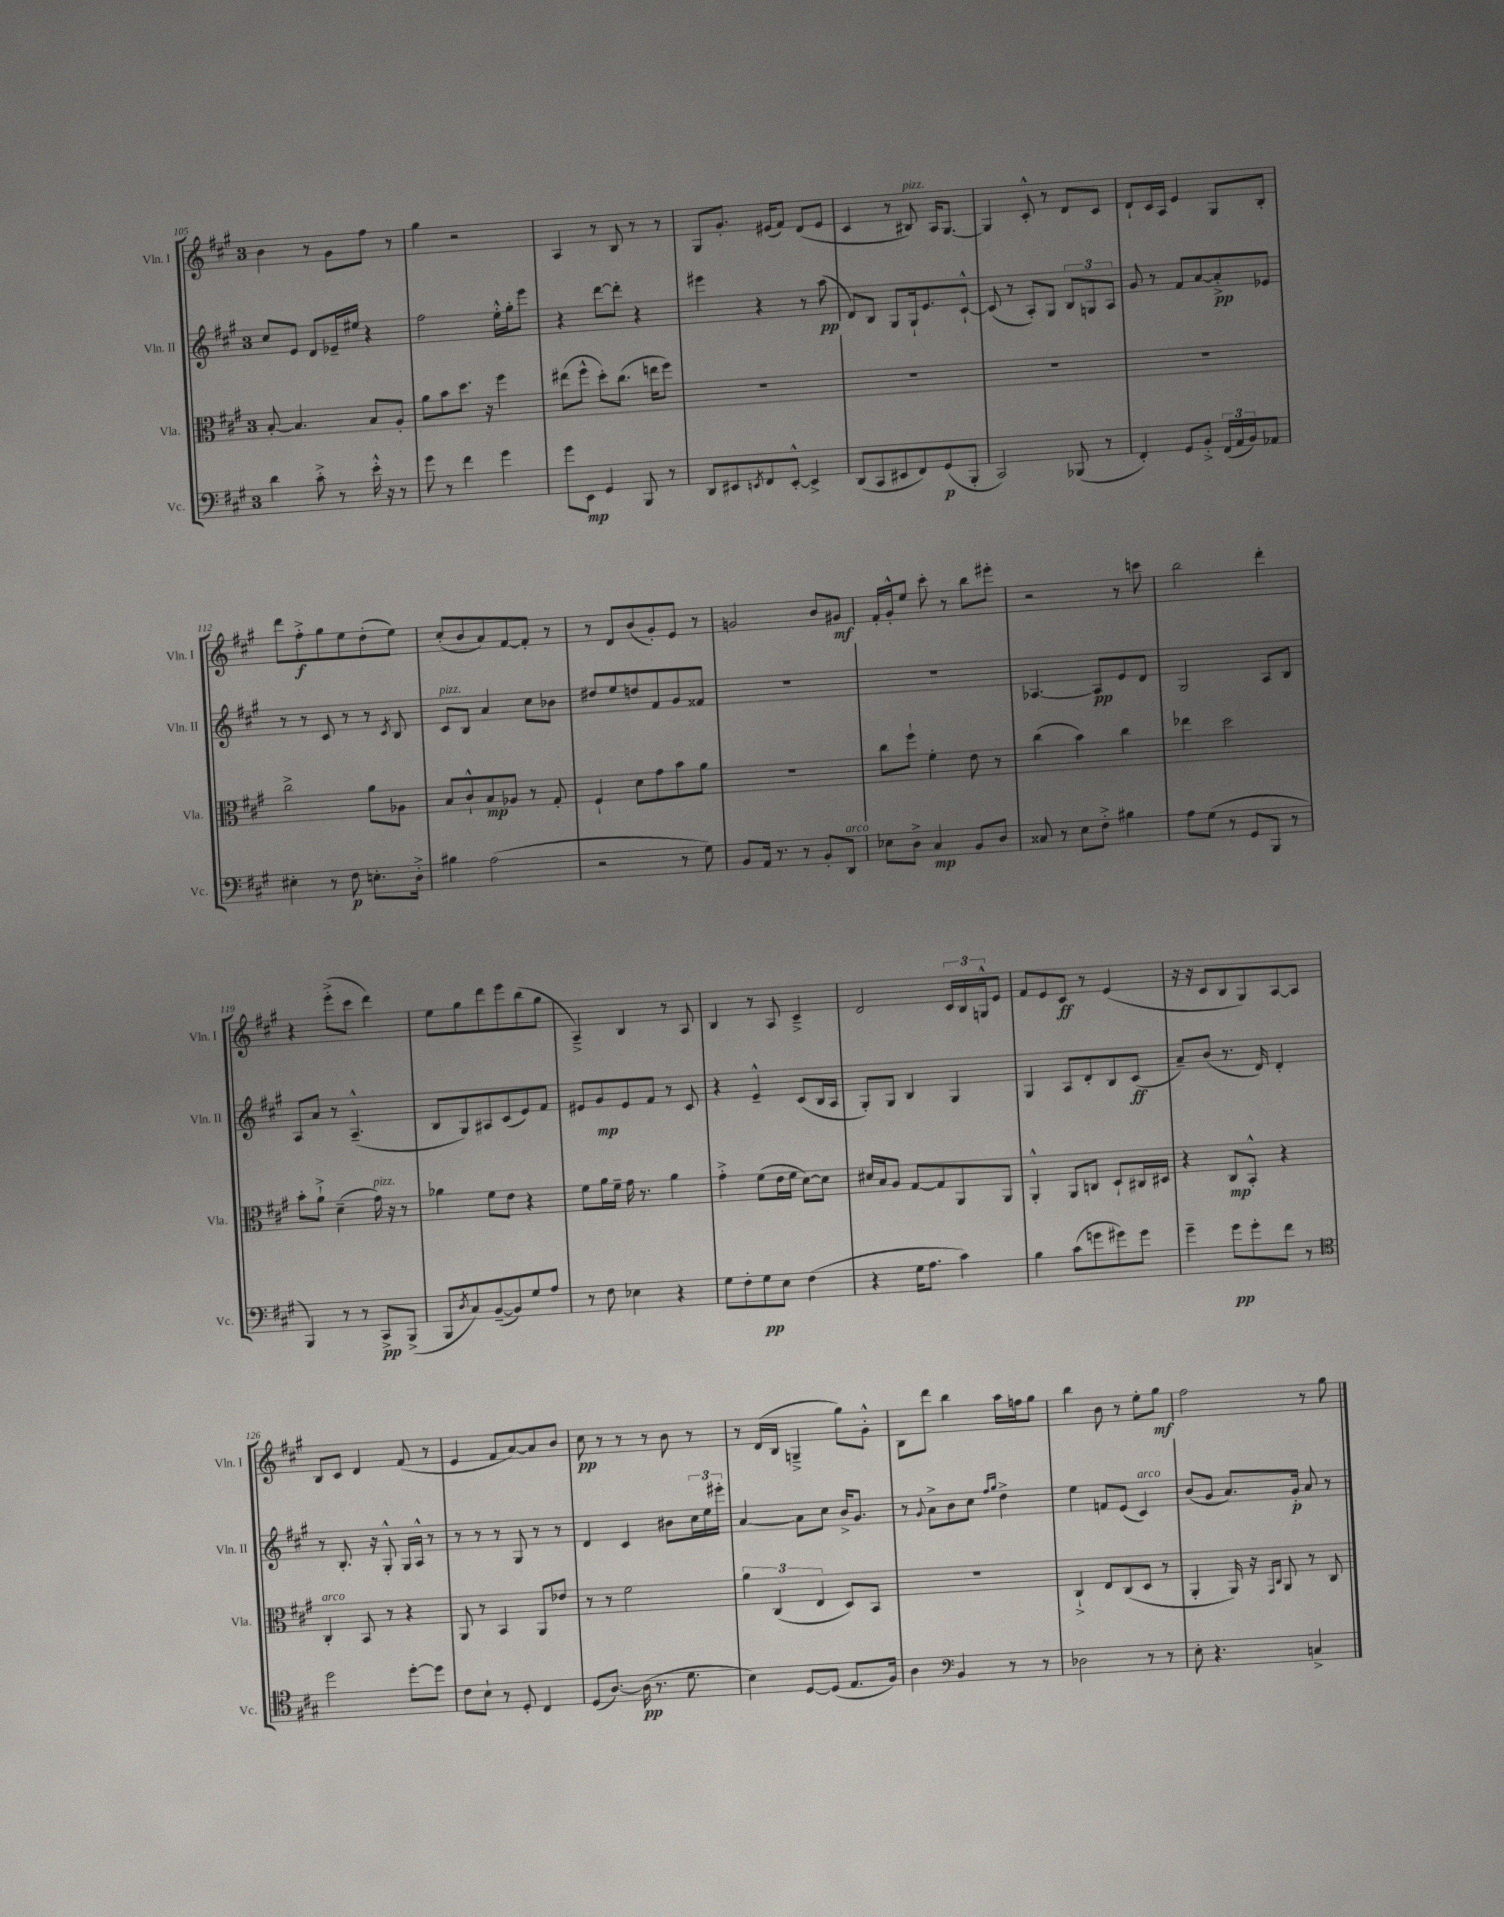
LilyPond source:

<<
\new StaffGroup <<
\new Staff = "s0" \with { instrumentName = "Vln. I" shortInstrumentName = "Vln. I" } {
    \clef treble \key a \major \once \override Staff.TimeSignature.style = #'single-digit \time 3/4
    b'4 r8 gis'8 fis''8 r8 |
    gis''4 r2 |
    a4 r8 b8 r8 r8 |
    gis8 gis'8.-. eis'16( fis'8) d'8( eis'8 |
    cis'4 r8 bis8^\markup { \italic "pizz." }) a16 gis8.~ |
    gis4 cis'8-.-^ r8 d'8 cis'8 |
    d'8-! cis'16 a16 e'4 gis8 b8-. |
    d'''8 fis''8-.->\f gis''8 e''8 d''8-.( e''8) |
    cis''8-.( b'8 a'8) fis'8~ fis'8-. r8 |
    r8 d'8 b'8( gis'8-.) e'8 r8 |
    g'2 b'8 gis'8\mf |
    fis'16-. gis'16-.-^ e''8 cis'''8-. r8 b''8 eis'''8-. |
    r2 r8 c'''8 |
    b''2 d'''4-. |
    r4 e'''8-.->( cis'''8 d'''4) |
    e''8 gis''8 d'''8 e'''8 b''8( gis''8 |
    a4--->) b4 r8 a8 |
    b4 r8 a8 cis'4---> |
    d'2 \tuplet 3/2 { cis'16 b16 g16-^ } e'8 |
    fis'8 e'8 cis'8\ff r8 e'4( |
    r16 r16 cis'8 b8 gis8) a8~ a8 |
    b8 cis'8 d'4 fis'8( r8 |
    e'4 fis'8 a'8~) a'8 b'8 |
    cis''8\pp r8 r8 r8 b'8 r8 |
    r8 d'16( b16 g4---> gis''8) gis'8-.-^ |
    b8 d'''8 b''4 a''16 f''16 gis''8 |
    b''4 b'8 r8 e''8-. gis''8\mf |
    fis''2 r8 gis''8 \bar "|." |
}
\new Staff = "s1" \with { instrumentName = "Vln. II" shortInstrumentName = "Vln. II" } {
    \clef treble \key a \major \once \override Staff.TimeSignature.style = #'single-digit \time 3/4
    cis''8 e'8 d'8 ees'16-- eis''16 r4 |
    fis''2 e''16-.-^ gis''16-. e'''8 |
    r4 d'''8~ d'''8-. r4 |
    eis'''4 r4 r8 a''8\pp( |
    d'8) b8 gis8 gis16-! e'8. cis'8~-!-^ |
    cis'8( r8 a8-.) gis8 \tuplet 3/2 { b8 g8 a8 } |
    gis'8 r8 fis'8 a'8~ a'8-.->\pp ees'8 |
    r8 r8 cis'8 r8 r8 \acciaccatura { cis'8 } b8 |
    cis'8^\markup { \italic "pizz." } b8 a'4 cis''8 bes'8 |
    dis''8 e''8 d''8 fis'8 gis'8 fisis'8 |
    R2. |
    R2. |
    aes4.~ aes8\pp e'8 d'8 |
    gis2 a8 b8 |
    a8 a'8 r8 a4.---^( |
    b8 gis8) ais8 cis'8( e'8) fis'8 |
    eis'8 gis'8\mp eis'8 fis'8 r8 cis'8 |
    r4 e'4---^ cis'8( b16 a16 |
    gis8-.) gis8 b4 gis4 |
    gis4 a8 d'8-. b8 cis'8\ff( |
    a'8--) b'8( r8. d'16) d'4-. |
    r8 b8.-. r16 gis8-.-^ gis16 a16-^ r8 |
    r8 r8 r8 gis8 r8 r8 |
    d'4 cis'4 bis'8 \tuplet 3/2 { cis''16 e''16 eis'''16-. } |
    a'4~ a'8 cis''8 b'16-> gis'8. |
    r8 \appoggiatura { gis'8 } a'8-> b'8 cis''8 \grace { fis''16 gis''16 } d''4-> |
    e''4 f'8 e'8( cis'4^\markup { \italic "arco" }) |
    b'8( gis'8 a'8.) gis'16-.\p a'8 r8 \bar "|." |
}
\new Staff = "s2" \with { instrumentName = "Vla." shortInstrumentName = "Vla." } {
    \clef alto \key a \major \once \override Staff.TimeSignature.style = #'single-digit \time 3/4
    b8~-. b4. b8 a8-. |
    a'8 b'8 d''8. r16 fis''4 |
    eis''8( fis''8-^ d''8-.) cis''8.( e''16 fis''8) |
    R2. |
    R2. |
    R2. |
    R2. |
    cis''2-> a'8 aes8 |
    b8 cis'8-!-^ b8\mp aes8 r8 gis8-. |
    fis4-! d'8 gis'8 b'8 a'8 |
    R2. |
    cis''8 fis''8-! fis'4-. e'8 r8 |
    cis''4( b'4) cis''4 |
    ees''4 d''2 |
    b'8-. a'8-!-> d'4--( gis'16^\markup { \italic "pizz." }) r16 r8 |
    aes'4 fis'8 e'8 r4 |
    fis'8 a'16 fis'16-- gis'16 r8. a'4 |
    gis'4-.-> fis'8( e'16 fis'16 d'8~) d'8 |
    dis'16 b16 a8 gis8~ gis8 a,8 a,8 |
    a,4-.-^ a,8 c8 d8-! cis16 dis16 |
    r4 cis8\mp b,8-.-^ r4 |
    cis4-.^\markup { \italic "arco" } b,8 r8 r4 |
    a,8 r8 b,4 a,8 ees'8 |
    r8 r8 fis'2 |
    \tuplet 3/2 { a'4 cis4( e4 } d8) b,8 |
    R2. |
    cis4-!-> e8 cis8( d8 r8 |
    a,4-. a,16) r16 \grace { gis,16 cis16 } a,8 r8 cis8 \bar "|." |
}
\new Staff = "s3" \with { instrumentName = "Vc." shortInstrumentName = "Vc." } {
    \clef bass \key a \major \once \override Staff.TimeSignature.style = #'single-digit \time 3/4
    d'4 cis'8-.-> r8 e'16-.-^ r16 r8 |
    gis'8 r8 fis'4 gis'4 |
    gis'8 e,8\mp gis,4 b,,8 r8 |
    d,8 eis,8 \acciaccatura { e,8 } fis,8 e,8~-.-^ e,4-> |
    d,8( cis,8 eis,8 fis,8) gis,8\p( b,,8-. |
    cis,2) bes,,8( r8 |
    fis,4-.) gis,8 b,8-.-> \tuplet 3/2 { fis,16( a,16 b,16) } aes,8 |
    eis4-. r8 fis8\p e8.-. d16-.-> |
    bis4 a2( |
    r2 r8 gis8) |
    b,8 a,16 r8. r8 b,8-. d,8^\markup { \italic "arco" } |
    ees8 d8-> cis4\mp b,8 d8 |
    cisis8 r8 e8 fis8-.-> bis4 |
    a8 gis8( r8 gis,8 b,,8 r8 |
    b,,4) r8 r8 cis,8->\pp b,,8->( |
    b,,8 \acciaccatura { d8 } cis8) b,8~--( b,8) gis8 a8 |
    r8 fis8 ees4 r4 |
    gis8 fis8-. gis8\pp e8 fis4( |
    r4 gis16 a8. cis'4) |
    b4 cis'8( g'8 gis'8) gis'8 |
    gis'4-- gis'8\pp gis'8-. fis'8 r8 |
    \clef tenor d''2 d''8~-. d''8 |
    cis'8 b8-! r8 d8-. cis4 |
    d8( a8.~) a16\pp( r8. d'8. |
    b4) d8~ d8( e8. fis16) |
    a4 \clef bass b,4 r8 r8 |
    des2 r8 r8 |
    e8-. r4. c4-> \bar "|." |
}
>>
>>
\layout { \context { \Score currentBarNumber = #105 } }
